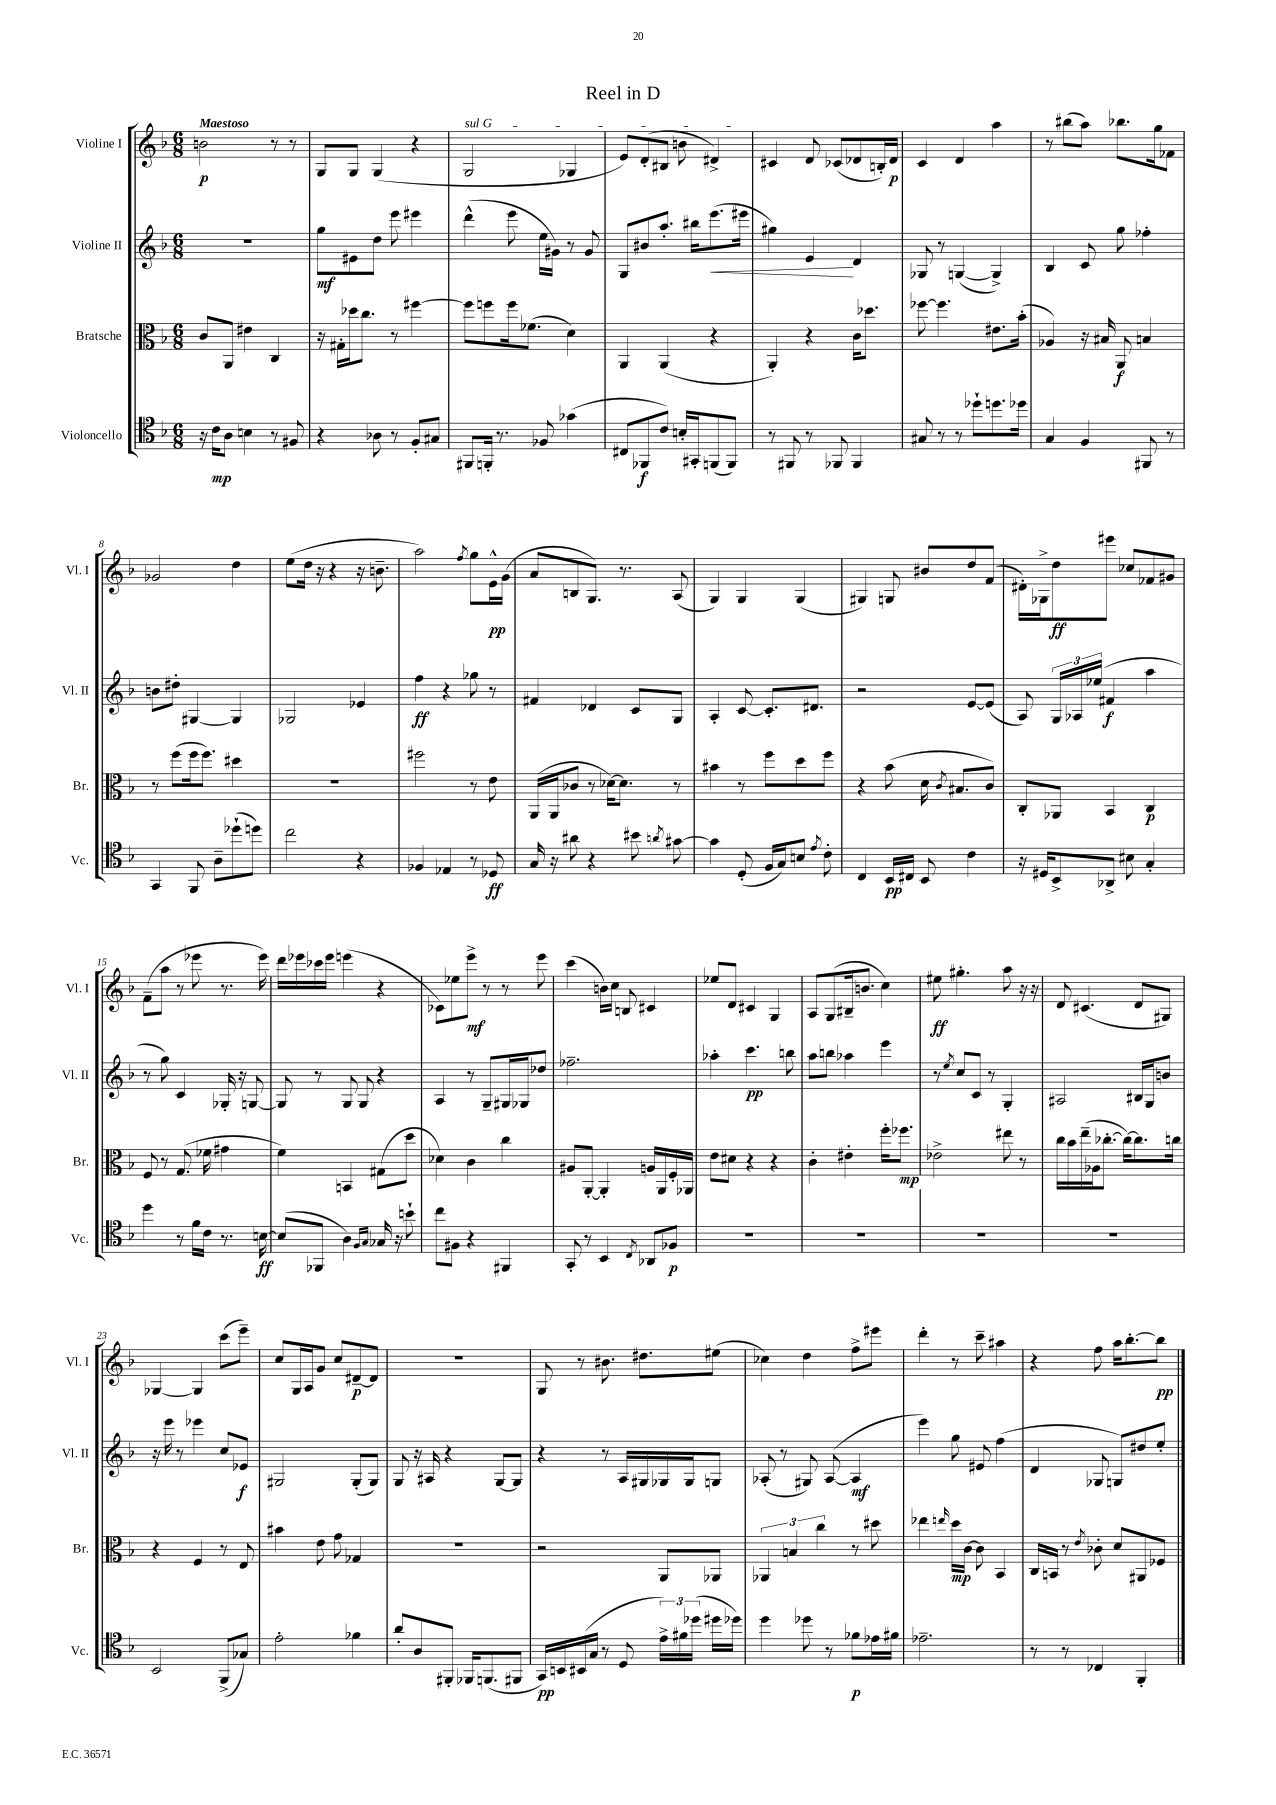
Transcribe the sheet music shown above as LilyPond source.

\header { title = "Reel in D" }
<<
\new StaffGroup <<
\new Staff = "s0" \with { instrumentName = "Violine I" shortInstrumentName = "Vl. I" } {
    \clef treble \key f \major \numericTimeSignature \time 6/8 \tempo "Maestoso"
    \autoBeamOff b'2\p r8 r8 |
    g8[ g8] g4( r4 |
    \once \override TextSpanner.bound-details.left.text = \markup { \italic "sul G" } g2\startTextSpan ges4 |
    e'8[) d'8-.( bis8] b'8 dis'4->\stopTextSpan) |
    cis'4 d'8 ces'8[( des'8 b16-.) des'16]\p |
    c'4 d'4 a''4 |
    r8 bis''8[( a''8]) bes''8.[ g''16 fes'8] |
    ges'2 d''4 |
    e''8[( d''16] r16 r4 r16 b'8.-- |
    a''2) \acciaccatura { f''8 } g''8[ e'16-^\pp g'16]( |
    a'8[ b8 g8.]) r8. a8( |
    g4) g4 g4( |
    gis4) g8 bis'8[ d''8 f'8]( |
    dis'16[-.) ges16-> d''8\ff eis'''8] ces''8[ fes'8 gis'8] |
    f'8[--( a''8] r8 ees'''8 r8. ees'''16) |
    d'''16[ ees'''16 ces'''16 ees'''16] e'''4( r4 |
    ces'8[) ees''8 e'''8]->\mf r8 r8 e'''8 |
    c'''4( b'16[) c''16] b8 cis'4 |
    ees''8[ d'8] cis'4 g4 |
    a8[ g8( bis16-- b'8.] c''4) |
    eis''8\ff gis''4.-. a''8 r16 r16 |
    d'8 cis'4.( d'8[ gis8]) |
    ges4~ ges4 c'''8[( e'''8]--) |
    c''8[ g16 a16 g'8] c''8[ dis'8~--\p dis'8] |
    R2. |
    g8 r8 bis'8. dis''8.[ eis''8]( |
    ces''4) d''4 f''8[-> eis'''8] |
    d'''4-. r8 c'''8-- ais''4 |
    r4 f''8 a''16[ bes''8.~-. bes''8]\pp \bar "|." |
}
\new Staff = "s1" \with { instrumentName = "Violine II" shortInstrumentName = "Vl. II" } {
    \clef treble \key f \major \numericTimeSignature \time 6/8
    \autoBeamOff R2. |
    g''8[\mf eis'8 d''8] e'''8 eis'''4 |
    d'''4-^( e'''8 e''16[ gis'16]) r8 gis'8 |
    g8[ bis'8 a''8.]-. bis''16[ e'''8.\<( eis'''16] |
    gis''4) e'4\! d'4 |
    ges8 r8 g4~( g4->) |
    bes4 c'8 g''8 fes''4-. |
    b'8[ dis''8]-. gis4~ gis4 |
    ges2 ees'4 |
    f''4\ff r4 ges''8 r8 |
    fis'4 des'4 c'8[ g8] |
    a4-. c'8~ c'8.[-. dis'8.] |
    r2 e'8[~ e'8]( |
    a8) \tuplet 3/2 { g16[ aes16 ees''16]( } fis'4\f a''4 |
    r8 g''8) c'4 ges16-. r16 g8~ |
    g8 r8 g8 g8 r4 |
    a4 r8 g8[-- gis16 ges16 des''8] |
    fes''2.-- |
    aes''4-. c'''4.\pp b''8 |
    a''8[ b''8] aes''4 e'''4 |
    r8 \acciaccatura { e''8 } c''8[ c'8] r8 g4-. |
    ais2 bis16[ g16 b'8] |
    r16 e'''16 r8 ees'''4 c''8[ ees'8]\f |
    gis2 gis8[-.( gis8]) |
    g8 r16 ais16 r4 g8[~ g8] |
    r4 r8 a16[ gis16 ges16 ges16 g8] |
    aes8-.( r8 gis8) aes8~( aes4\mf |
    e'''4) g''8 eis'8 f''4( |
    d'4 ges8 g8[) dis''8 e''8]-. \bar "|." |
}
\new Staff = "s2" \with { instrumentName = "Bratsche" shortInstrumentName = "Br." } {
    \clef alto \key f \major \numericTimeSignature \time 6/8
    \autoBeamOff c'8[ a,8] eis'4 c4 |
    r16 gis16[-. des''16 c''8.] r8 fis''4~ |
    fis''8[ f''8 f''16 fes'8.]( d'4) |
    a,4 a,4( r4 |
    a,4-.) r4 c'16[ des''8.] |
    fes''8~ fes''4. eis'8.[ bes'16]-.( |
    aes4) r16 bis16 a,8\f b4 |
    r8 f''8[( f''16 f''8.]) dis''4 |
    R2. |
    fis''2 r8 e'8 |
    a,16[( a,16 ces'8] r8 des'16[~) des'8.] r8 |
    bis'4 r8 f''8[ d''8 f''8] |
    r4 bes'8( d'16 \acciaccatura { c'8 } bis8.[ c'8]) |
    c8[-. aes,8] bes,4 c4\p |
    f8 r8 g8.( fes'16 gis'4 |
    f'4) b,4 gis8[( d''8] |
    des'4) c'4 c''4 |
    ais8[ a,8]~-. a,4-. a16[ a,16 f16-. aes,16] |
    e'8[ dis'8] r4 r4 |
    c'4-. eis'4-. f''16[-. fes''8.]\mp |
    ees'2-> eis''8 r8 |
    c''16[ bes'16 e''16--( aes16 ces''8.]~-. ces''16[~) ces''8. c''16] |
    r4 f4 r8 e8 |
    bis'4 e'8 g'8 ges4 |
    R2. |
    r2 a,8[ aes,8] |
    \tuplet 3/2 { aes,4 b4 c''4 } r8 dis''8 |
    ees''4 \grace { e''16 } d''16[\mp c'16]~ c'8 bes,4 |
    c16[ b,16] r8 \acciaccatura { e'8 } ces'8-. d'8[ ais,8 fes8] \bar "|." |
}
\new Staff = "s3" \with { instrumentName = "Violoncello" shortInstrumentName = "Vc." } {
    \clef tenor \key f \major \numericTimeSignature \time 6/8
    \autoBeamOff r16 c'16[\mp a8] b4 r8 fis8 |
    r4 aes8 r8 f8[-. gis8] |
    fis,8[ f,16]-. r8. fes8 ges'4( |
    cis8[ fes,8\f c'8]) b16[-. gis,16-. f,8( f,8]) |
    r8 fis,8 r8 fes,8 fes,4 |
    gis8 r8 r8 des''8[-! d''8. des''16] |
    g4 f4 fis,8 r8 |
    g,4 f,8 a8[-- des''8-!( d''8]) |
    c''2 r4 |
    fes4 ees4 r8 des8\ff |
    g16 r16 ais'8 r4 bis'8 \acciaccatura { a'8 } gis'8~ |
    gis'4 d8-.( f16[ g16) b8] \acciaccatura { e'8 } c'8-. |
    c4 bes,16[\pp cis16] bes,8 c'4 |
    r16 dis16[ bes,8-> aes,8]-> bis8 g4-. |
    d''4 r8 f'16[ c'16] r8. b16~\ff |
    b8[( fes,8] a4) \grace { f16[ g16] } ges16 r16 b'8-! |
    c''8[ fis8] r4 fis,4 |
    g,8-. r8 bes,4 \acciaccatura { c8 } aes,8[ fes8]\p |
    R2. |
    R2. |
    R2. |
    R2. |
    bes,2 f,8[->( ges8]) |
    e'2-. fes'4 |
    a'8[-. a8 fis,8]-. fes,16[ f,8.( fis,8] |
    g,16[\pp) b,16 bis,16( g16] r8 d8 \tuplet 3/2 { e'16[->) fis'16 des''16]( } dis''16[ des''16]) |
    d''4 des''8 r8 fes'8[\p ees'16 fis'16] |
    ees'2.-- |
    r8 r8 ces4 f,4-. \bar "|." |
}
>>
>>
